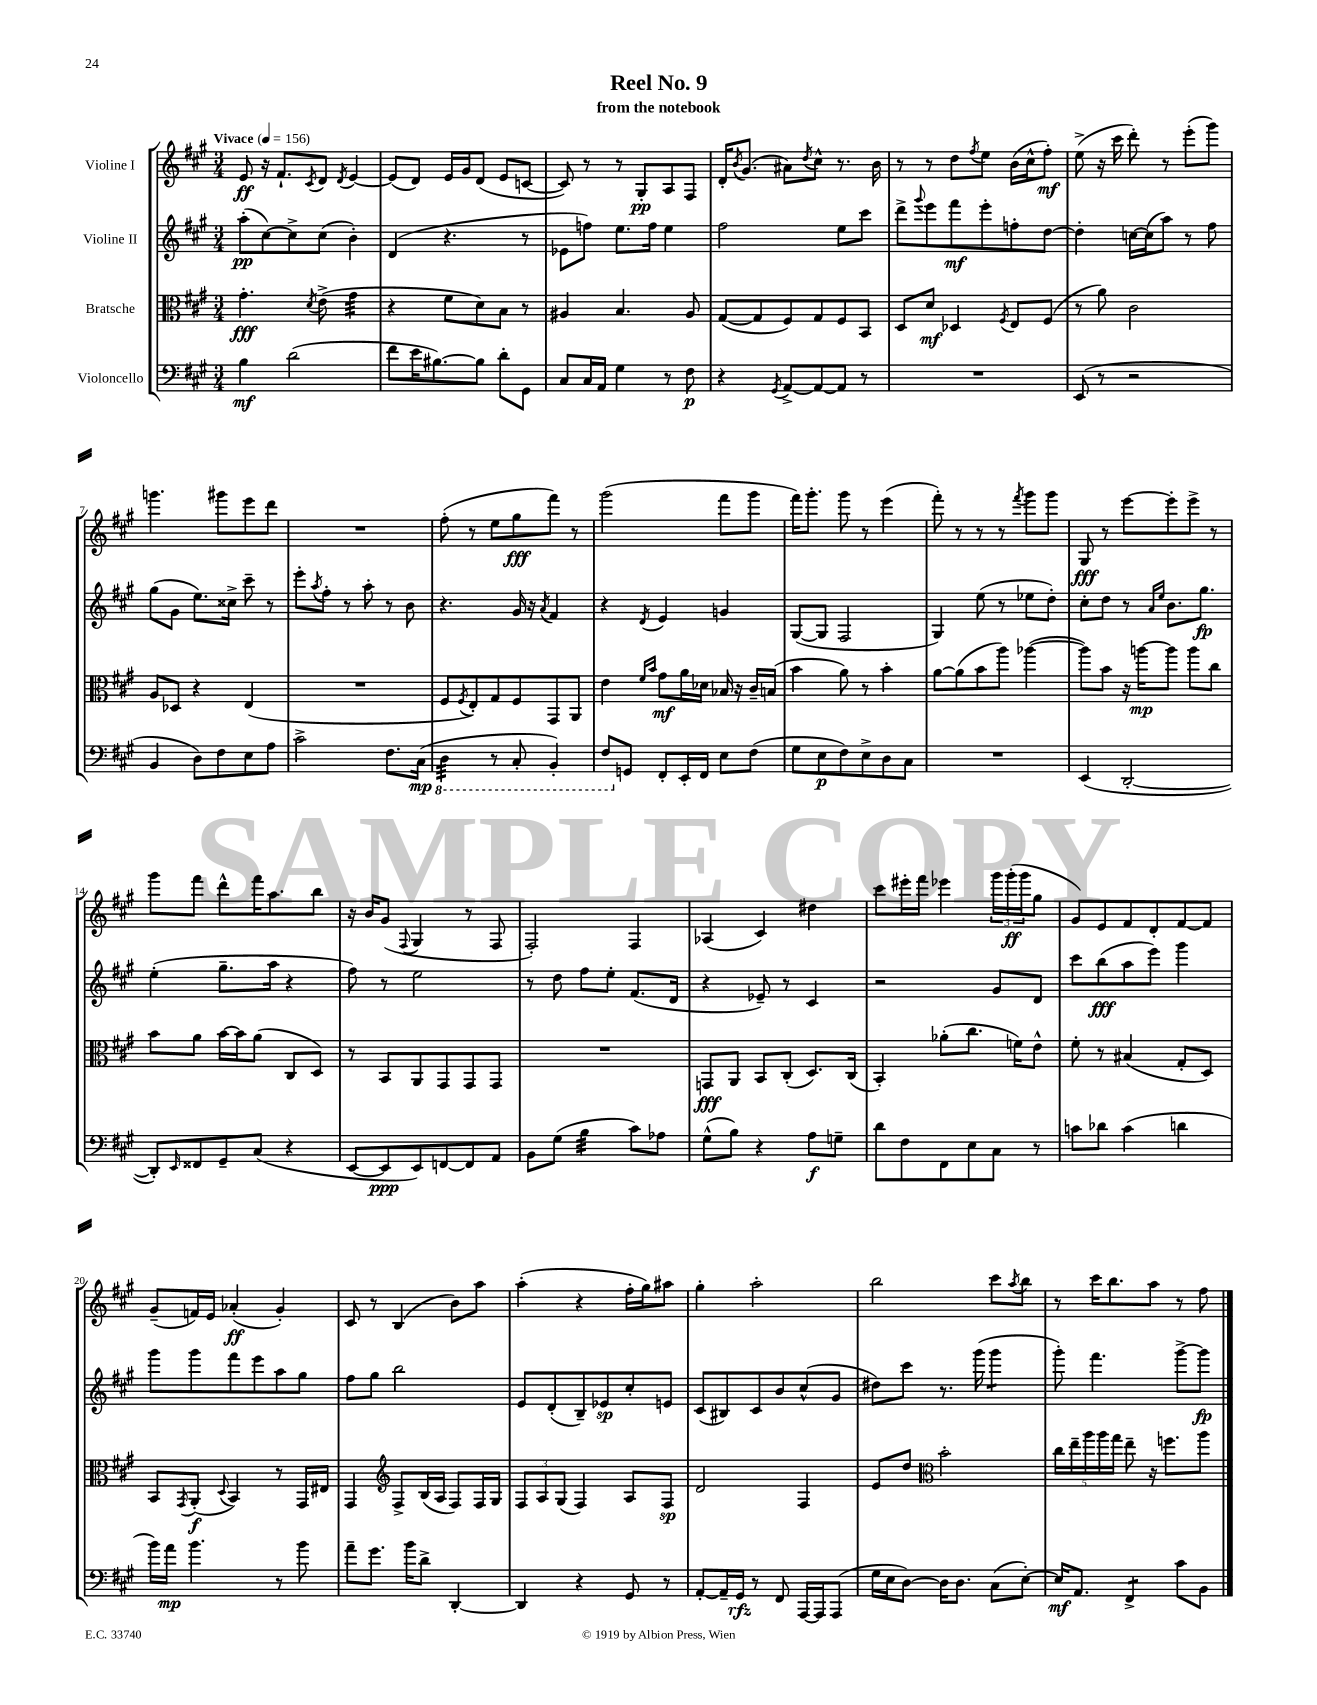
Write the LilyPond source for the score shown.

\header { title = "Reel No. 9" subtitle = "from the notebook" }
<<
\new StaffGroup <<
\new Staff = "s0" \with { instrumentName = "Violine I" } {
    \clef treble \key a \major \numericTimeSignature \time 3/4 \tempo "Vivace" 4 = 156
    e'8\ff r16 fis'8.-! \acciaccatura { cis'8 } d'8 \acciaccatura { d'8 } e'4~ |
    e'8( d'8) e'16 gis'16 d'8( e'8 c'8~ |
    c'8) r8 r8 gis8-.\pp a8 fis8 |
    d'16-. \acciaccatura { b'8 } gis'8.( ais'8) \acciaccatura { d''8 } cis''8-^ r8. b'16 |
    r8 r8 d''8 \acciaccatura { fis''8 } e''8 b'16( cis''16-^ fis''8-.\mf) |
    e''8->( r16 cis'''16 d'''8-.) r8 e'''8-.( gis'''8) |
    g'''4. gis'''8 e'''8 d'''8 |
    R2. |
    fis''8-.( r8 e''8 gis''8\fff fis'''8) r8 |
    gis'''2( fis'''8 gis'''8 |
    fis'''16) gis'''8.-. gis'''8 r8 e'''4( |
    fis'''8-.) r8 r8 r8 \acciaccatura { fis'''8 } gis'''8 gis'''8 |
    gis8\fff r8 e'''8~ e'''8-. e'''8-> r8 |
    gis'''8 fis'''8 d'''8-^ fis'''16 a''8. b''8 |
    r16 b'16 gis'8( \appoggiatura { fis8 } gis4 r8 fis8 |
    fis2-.) fis4 |
    aes4( cis'4) dis''4 |
    cis'''8 eis'''16-. fis'''16 ees'''4 \tuplet 3/2 { gis'''16 gis'''16-.\ff( gis'''16 } gis''8 |
    gis'8) e'8 fis'8 d'8-. fis'8~ fis'8 |
    gis'8--( f'16) e'16 aes'4-.\ff( gis'4-.) |
    cis'8 r8 b4( b'8) a''8 |
    a''4-.( r4 fis''16-. gis''16) ais''8 |
    gis''4-. a''2-. |
    b''2 cis'''8 \acciaccatura { a''8 } b''8 |
    r8 cis'''16 b''8. a''8 r8 fis''8 \bar "|." |
}
\new Staff = "s1" \with { instrumentName = "Violine II" } {
    \clef treble \key a \major \numericTimeSignature \time 3/4
    a''8-.\pp( cis''8~) cis''8-> cis''8( b'4-.) |
    d'4( r4. r8 |
    ees'8 f''8) e''8. f''16 e''4 |
    fis''2 e''8 cis'''8 |
    d'''8-> \appoggiatura { gis'''8 } e'''8 fis'''8\mf e'''8-. f''8-. d''8~ |
    d''4-. c''16~ c''16( a''8) r8 fis''8 |
    gis''8( gis'8 e''8.) cisis''16-> cis'''8-- r8 |
    e'''8-. \acciaccatura { a''8 } fis''8-. r8 a''8-. r8 b'8 |
    r4. gis'16 r16 \acciaccatura { a'8 } fis'4 |
    r4 \acciaccatura { d'8 } e'4 g'4 |
    gis8~( gis8 fis2 |
    gis4) e''8( r8 ees''8 d''8-.) |
    cis''8-. d''8 r8 \grace { a'16 e''16 } b'8. gis''8.\fp |
    e''4-.( gis''8.-- a''16 r4 |
    fis''8) r8 e''2 |
    r8 d''8 fis''8 e''8-. fis'8.( d'16 |
    r4 ees'8--) r8 cis'4 |
    r2 gis'8 d'8 |
    cis'''8 b''8\fff( a''8 e'''8) gis'''4 |
    gis'''8 gis'''8 fis'''8 e'''8 a''8 gis''8 |
    fis''8 gis''8 b''2 |
    e'8 d'8-.( b8--) ees'8\sp cis''8-. e'8 |
    cis'8( bis8) cis'8 b'8 cis''8-^( gis'8 |
    dis''8) cis'''8 r8. gis'''16( gis'''4:8 |
    gis'''8-.) fis'''4. gis'''8~-> gis'''8\fp \bar "|." |
}
\new Staff = "s2" \with { instrumentName = "Bratsche" } {
    \clef alto \key a \major \numericTimeSignature \time 3/4
    gis'4.-.\fff \acciaccatura { d'8 } e'8->( gis'4:32 |
    r4 fis'8 d'8) b8 r8 |
    ais4 b4. ais8 |
    gis8~( gis8 fis8) gis8 fis8 b,8 |
    d8 d'8\mf des4 \acciaccatura { fis8 } e8 fis8( |
    r8 a'8) cis'2 |
    a8 des8 r4 e4( |
    R2. |
    fis8 \acciaccatura { fis8 } e8-.) gis8 fis8 gis,8 a,8 |
    e'4 \grace { fis'16 b'16 } gis'8\mf a'16 des'16 bes16 r16 cis'16-- b16( |
    b'4 a'8) r8 b'4-. |
    a'8~ a'8( b'8 a''8) aes''4~( |
    aes''8) b'8 r16 a''16~\mp a''8 a''8 cis''8 |
    b'8 a'8 b'16~ b'16 a'8( cis8 d8) |
    r8 b,8 a,8 gis,8 gis,8 gis,8 |
    R2. |
    g,8\fff a,8 b,8 cis8-.( d8.) cis16( |
    b,4-.) aes'8-.( cis''8. f'16) e'8-^ |
    fis'8-. r8 bis4( gis8-. d8) |
    b,8 \acciaccatura { gis,8 } a,8-.\f( \appoggiatura { d8 } b,4) r8 gis,16 eis16 |
    gis,4 \clef treble fis8-> b16( a16 fis8) fis16 gis16 |
    \tuplet 3/2 { fis8 a8 gis8( } fis4) a8 fis8\sp |
    d'2 fis4 |
    e'8 d''8 \clef alto b'2-. |
    \tuplet 5/4 { cis''16 e''16-- a''16 a''16 gis''16 } e''8-- r16 f''8. a''8 \bar "|." |
}
\new Staff = "s3" \with { instrumentName = "Violoncello" } {
    \clef bass \key a \major \numericTimeSignature \time 3/4
    b4\mf d'2( |
    fis'8 e'16 bis8.~) bis8 d'8-. gis,8 |
    cis8 cis16 a,16 gis4 r8 fis8\p |
    r4 \acciaccatura { gis,8 } a,8~-> a,8~ a,8 r8 |
    R2. |
    e,8( r8 r2 |
    b,4 d8) fis8 e8 a8 |
    cis'2-> fis8. cis16\mp( |
    \ottava #-1 d,4:32 r8 cis,8-. b,,4-.) |
    fis,8 \ottava #0 g,8 fis,8-. e,16-. fis,16 e8 fis8( |
    gis8 e8\p fis8) e8-> d8 cis8 |
    R2. |
    e,4( d,2~-. |
    d,8-.) \grace { e,16 } fisis,8 gis,8-- cis8( r4 |
    e,8~ e,8\ppp e,8) f,8~ f,8 a,8 |
    b,8 gis8( b4:32 cis'8) aes8 |
    gis8-^( b8) r4 a8\f g8-- |
    d'8 fis8 fis,8 e8 cis8 r8 |
    c'8 des'8 c'4( d'4 |
    b'16) a'16\mp b'4. r8 b'8 |
    a'8-- gis'8. b'16 d'8-> d,4~-. |
    d,4 r4 gis,8 r8 |
    a,8~-. a,16-- gis,16\rfz r8 fis,8 a,,16~ a,,16 a,,8( |
    gis16 e16 d8~) d16 d8. cis8( e8~-.) |
    e16\mf a,8. fis,4:8-> cis'8 b,8 \bar "|." |
}
>>
>>
